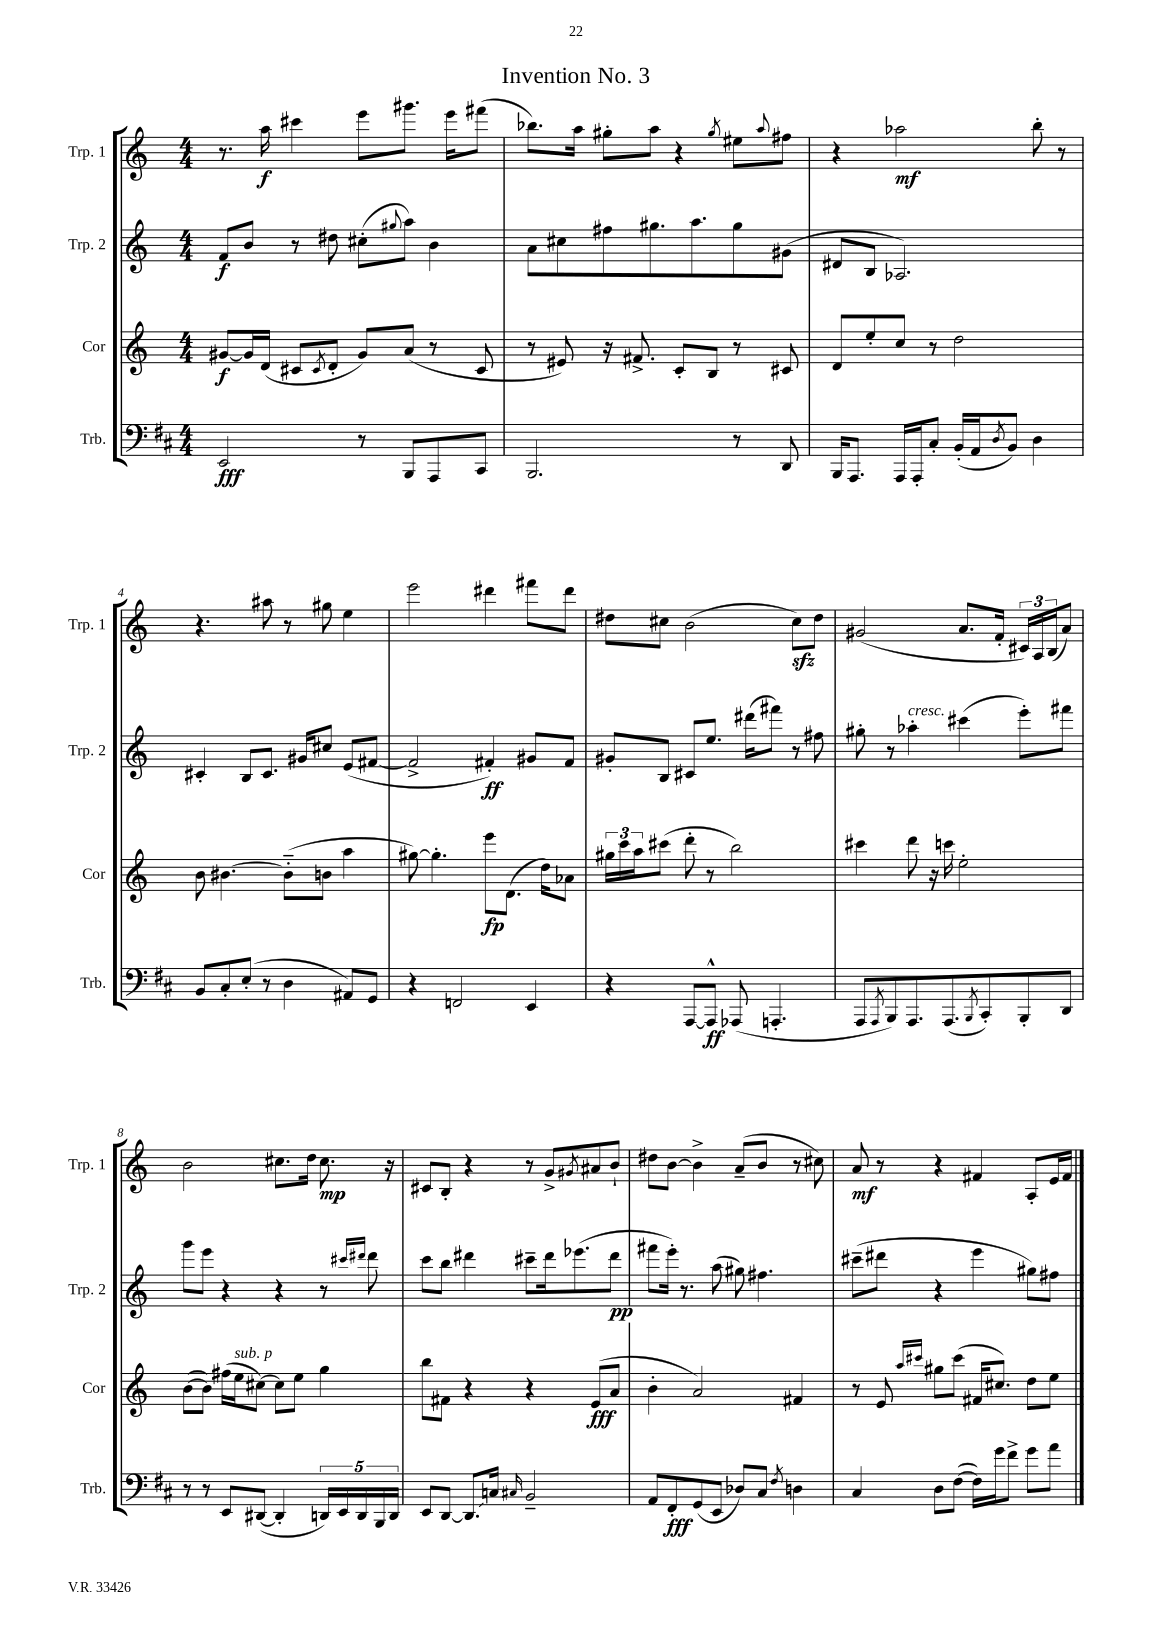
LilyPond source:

\header { title = "Invention No. 3" }
<<
\new StaffGroup <<
\new Staff = "s0" \with { instrumentName = "Trp. 1" shortInstrumentName = "Trp. 1" } {
    \clef treble \key c \major \numericTimeSignature \time 4/4
    r8. a''16\f cis'''4 e'''8 gis'''8. e'''16 fis'''8( |
    bes''8.) a''16 gis''8-. a''8 r4 \acciaccatura { gis''8 } eis''8 \appoggiatura { a''8 } fis''8 |
    r4 aes''2\mf b''8-. r8 |
    r4. ais''8 r8 gis''8 e''4 |
    e'''2 dis'''4 fis'''8 dis'''8 |
    dis''8 cis''8 b'2( cis''8\sfz) dis''8 |
    gis'2( a'8. f'16-. \tuplet 3/2 { cis'16) a16 b16( } a'8) |
    b'2 cis''8. d''16 cis''8.\mp r16 |
    cis'8 b8-. r4 r8 g'8-> \acciaccatura { gis'8 } ais'8 b'8-! |
    dis''8 b'8~ b'4-> a'8--( b'8 r8 cis''8) |
    a'8\mf r8 r4 fis'4 a8-. e'16 fis'16 \bar "|." |
}
\new Staff = "s1" \with { instrumentName = "Trp. 2" shortInstrumentName = "Trp. 2" } {
    \clef treble \key c \major \numericTimeSignature \time 4/4
    f'8\f b'8 r8 dis''8 cis''8-.( \appoggiatura { gis''8 } a''8) b'4 |
    a'8 cis''8 fis''8 gis''8. a''8. gis''8 gis'8( |
    dis'8 b8 aes2.) |
    cis'4-. b8 cis'8. gis'16 cis''8 e'8( fis'8~ |
    fis'2-> fis'4-.\ff) gis'8 fis'8 |
    gis'8-. b8 cis'8 e''8. dis'''16( fis'''8) r8 fis''8 |
    gis''8-. r8 aes''4-.^\markup { \italic "cresc." } cis'''4( e'''8-.) fis'''8 |
    g'''8 e'''8 r4 r4 r8 \grace { cis'''16 dis'''16 } dis'''8 |
    c'''8 b''8 dis'''4 cis'''8-- dis'''16 ees'''8.( dis'''8\pp |
    fis'''8 e'''16-.) r8. a''8( gis''8) fis''4. |
    cis'''8--( dis'''8 r4 e'''4 gis''8) fis''8 \bar "|." |
}
\new Staff = "s2" \with { instrumentName = "Cor" shortInstrumentName = "Cor" } {
    \clef treble \key c \major \numericTimeSignature \time 4/4
    gis'8~\f gis'16 d'16( cis'8 \acciaccatura { cis'8 } d'8-. gis'8) a'8( r8 cis'8 |
    r8 eis'8) r16 fis'8.-> c'8-. b8 r8 cis'8 |
    d'8 e''8-. c''8 r8 d''2 |
    b'8 bis'4.~ bis'8-_( b'8 a''4 |
    gis''8~) gis''4.-. e'''8\fp d'8.( d''16) aes'8 |
    \tuplet 3/2 { gis''16 c'''16 a''16 } cis'''8( d'''8-. r8 b''2) |
    cis'''4 d'''8 r16 c'''16 e''2-. |
    b'8~( b'8) fis''16( e''16^\markup { \italic "sub. p" } cis''8~) cis''8 e''8 g''4 |
    b''8 fis'8 r4 r4 e'8\fff( a'8 |
    b'4-. a'2) fis'4 |
    r8 e'8 \grace { a''16 cis'''16 } gis''8 cis'''8( fis'16 cis''8.) d''8 e''8 \bar "|." |
}
\new Staff = "s3" \with { instrumentName = "Trb." shortInstrumentName = "Trb." } {
    \clef bass \key d \major \numericTimeSignature \time 4/4
    e,2\fff r8 b,,8 a,,8 cis,8 |
    b,,2. r8 d,8 |
    b,,16 a,,8. a,,16 a,,16-. cis8-. b,16-.( a,16 \acciaccatura { d8 } b,8) d4 |
    b,8 cis8-. e8-.( r8 d4 ais,8) g,8 |
    r4 f,2 e,4 |
    r4 a,,8~ a,,8-^\ff aes,,8( a,,4.-. |
    a,,8 \acciaccatura { a,,8 } b,,8) a,,8. a,,8.( \acciaccatura { b,,8 } cis,8-.) b,,8-. d,8 |
    r8 r8 e,8 dis,8~( dis,4-. \tuplet 5/4 { d,16) e,16 d,16 b,,16 d,16 } |
    e,8 d,8~ d,8.\glissando c16 \grace { cis16 } b,2-- |
    a,8 fis,8-.\fff g,8( e,8 des8) cis8 \acciaccatura { fis8 } d4 |
    cis4 d8 fis8~( fis16) g'16 fis'8-> g'8 a'8 \bar "|." |
}
>>
>>
